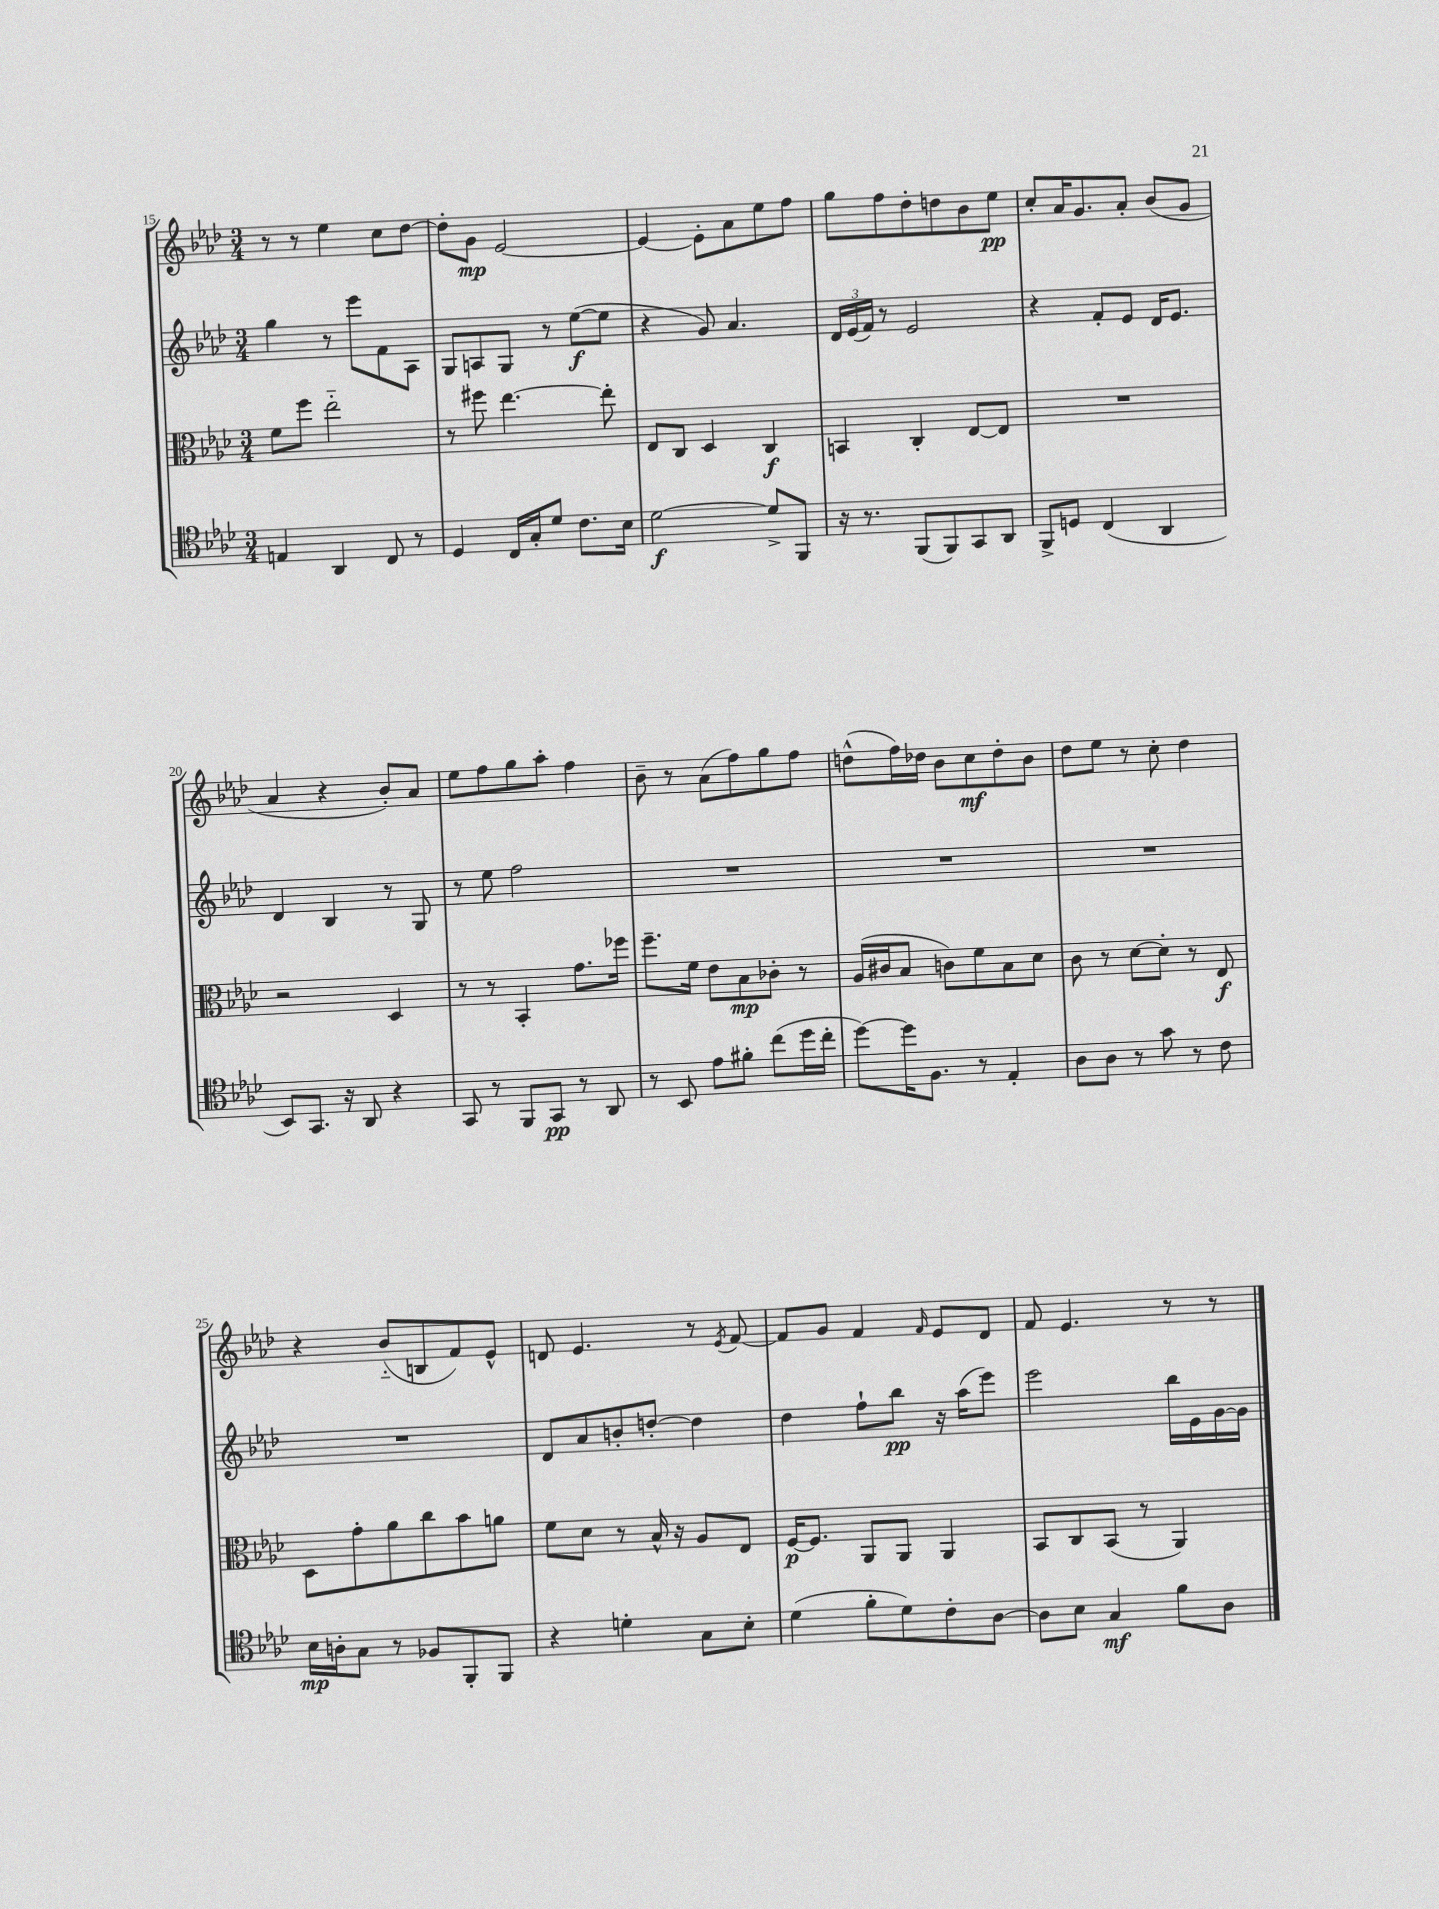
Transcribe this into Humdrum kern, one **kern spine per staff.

**kern	**kern	**kern	**kern
*staff4	*staff3	*staff2	*staff1
*clefC4	*clefC3	*clefG2	*clefG2
*k[b-e-a-d-]	*k[b-e-a-d-]	*k[b-e-a-d-]	*k[b-e-a-d-]
*M3/4	*M3/4	*M3/4	*M3/4
4E	8f	4gg	8r
.	8ff	.	8r
4AA-	2ee-'~	8r	4ee-
.	.	8eee-	.
8C	.	8f	8cc
8r	.	8A-	[8dd-
=	=	=	=
4D-	8r	8G	8dd-']
.	8ff#	8A	8g
16C	[4.ee-	8G	[2e-
16G'	.	.	.
8d-	.	8r	.
8.c	.	([8ee-	.
.	8ee-']	8ee-]	.
16B-	.	.	.
=	=	=	=
[2d-	8E-	4r	4e-_
.	8C	.	.
.	4D-	8g)	8e-']
.	.	4.a-	8a-
8d-^]	4C	.	8ee-
8FF	.	.	8ff
=	=	=	=
16r	4BB	24d-	8gg
.	.	(24e-	.
8.r	.	.	.
.	.	24f)	.
.	.	8r	8ff
(8FF	4C'	2e-	8dd-'
8FF)	.	.	8dd
8GG	[8E-	.	8b-
8AA-	8E-]	.	8ee-
=	=	=	=
8FF^	2.r	4r	8cc'
8D	.	.	16a-
.	.	.	8.g
(4C	.	8f'	.
.	.	8e-	8a-'
4AA-	.	16d-	(8b-
.	.	8.e-	.
.	.	.	8g
=	=	=	=
8BB-)	2r	4d-	4a-
8.GG	.	.	.
.	.	4B-	4r
16r	.	.	.
8AA-	.	.	.
4r	4D-	8r	8b-')
.	.	8G	8a-
=	=	=	=
8GG	8r	8r	8ee-
8r	8r	8ee-	8ff
8FF	4BB-'	2ff	8gg
8GG	.	.	8aa-'
8r	8.g	.	4ff
8AA-	.	.	.
.	16ff-	.	.
=	=	=	=
8r	8.ff~	2.r	8b-~
8BB-	.	.	8r
.	16f	.	.
8e-	8e-	.	(8a-
8f#'	8B-	.	8ff)
(8cc	8c-'	.	8gg
16dd-	8r	.	8ff
16cc'	.	.	.
=	=	=	=
[8dd-)	(16A-	2.r	(8dd^^
.	16c#	.	.
16dd-]	8B-	.	16ff)
8.F	.	.	16dd-
.	8c)	.	8b-
8r	8f	.	8cc
4E-'	8B-	.	8dd-'
.	8d-	.	8b-
=	=	=	=
8A-	8c	2.r	8dd-
8A-	8r	.	8ee-
8r	[8d-	.	8r
8g	8d-']	.	8cc'
8r	8r	.	4dd-
8c	8E-	.	.
=	=	=	=
16B-	8D-	2.r	4r
16A'	.	.	.
8G	8g'	.	.
8r	8a-	.	(8b-'~
8F-	8cc	.	8B
8FF'	8b-	.	8f)
8FF	8a	.	8e-^^
=	=	=	=
4r	8f	8d-	8d
.	8d-	8a-	4.e-
4d'	8r	8b'	.
.	16B-^^	[8dd'	.
.	16r	.	.
8G	8A-	4dd]	8r
.	.	.	8qe-
8B-'	8E-	.	[8f
=	=	=	=
(4d-	[16F	4dd-	8f]
.	8.F]	.	.
.	.	.	8g
8f'	8AA-	8ff`	4f
8d-)	8AA-	8bb-	.
.	.	.	16qqf
8c'	4AA-	16r	8e-
.	.	(16aa-	.
[8A-	.	8eee-)	8d-
=	=	=	=
8A-]	8BB-	2eee-	8f
8B-	8C	.	4.e-
4G	(8BB-	.	.
.	8r	.	.
8f	4AA-)	16bb-	8r
.	.	16e-	.
8A-	.	[16g	8r
.	.	16g]	.
==	==	==	==
*-	*-	*-	*-
